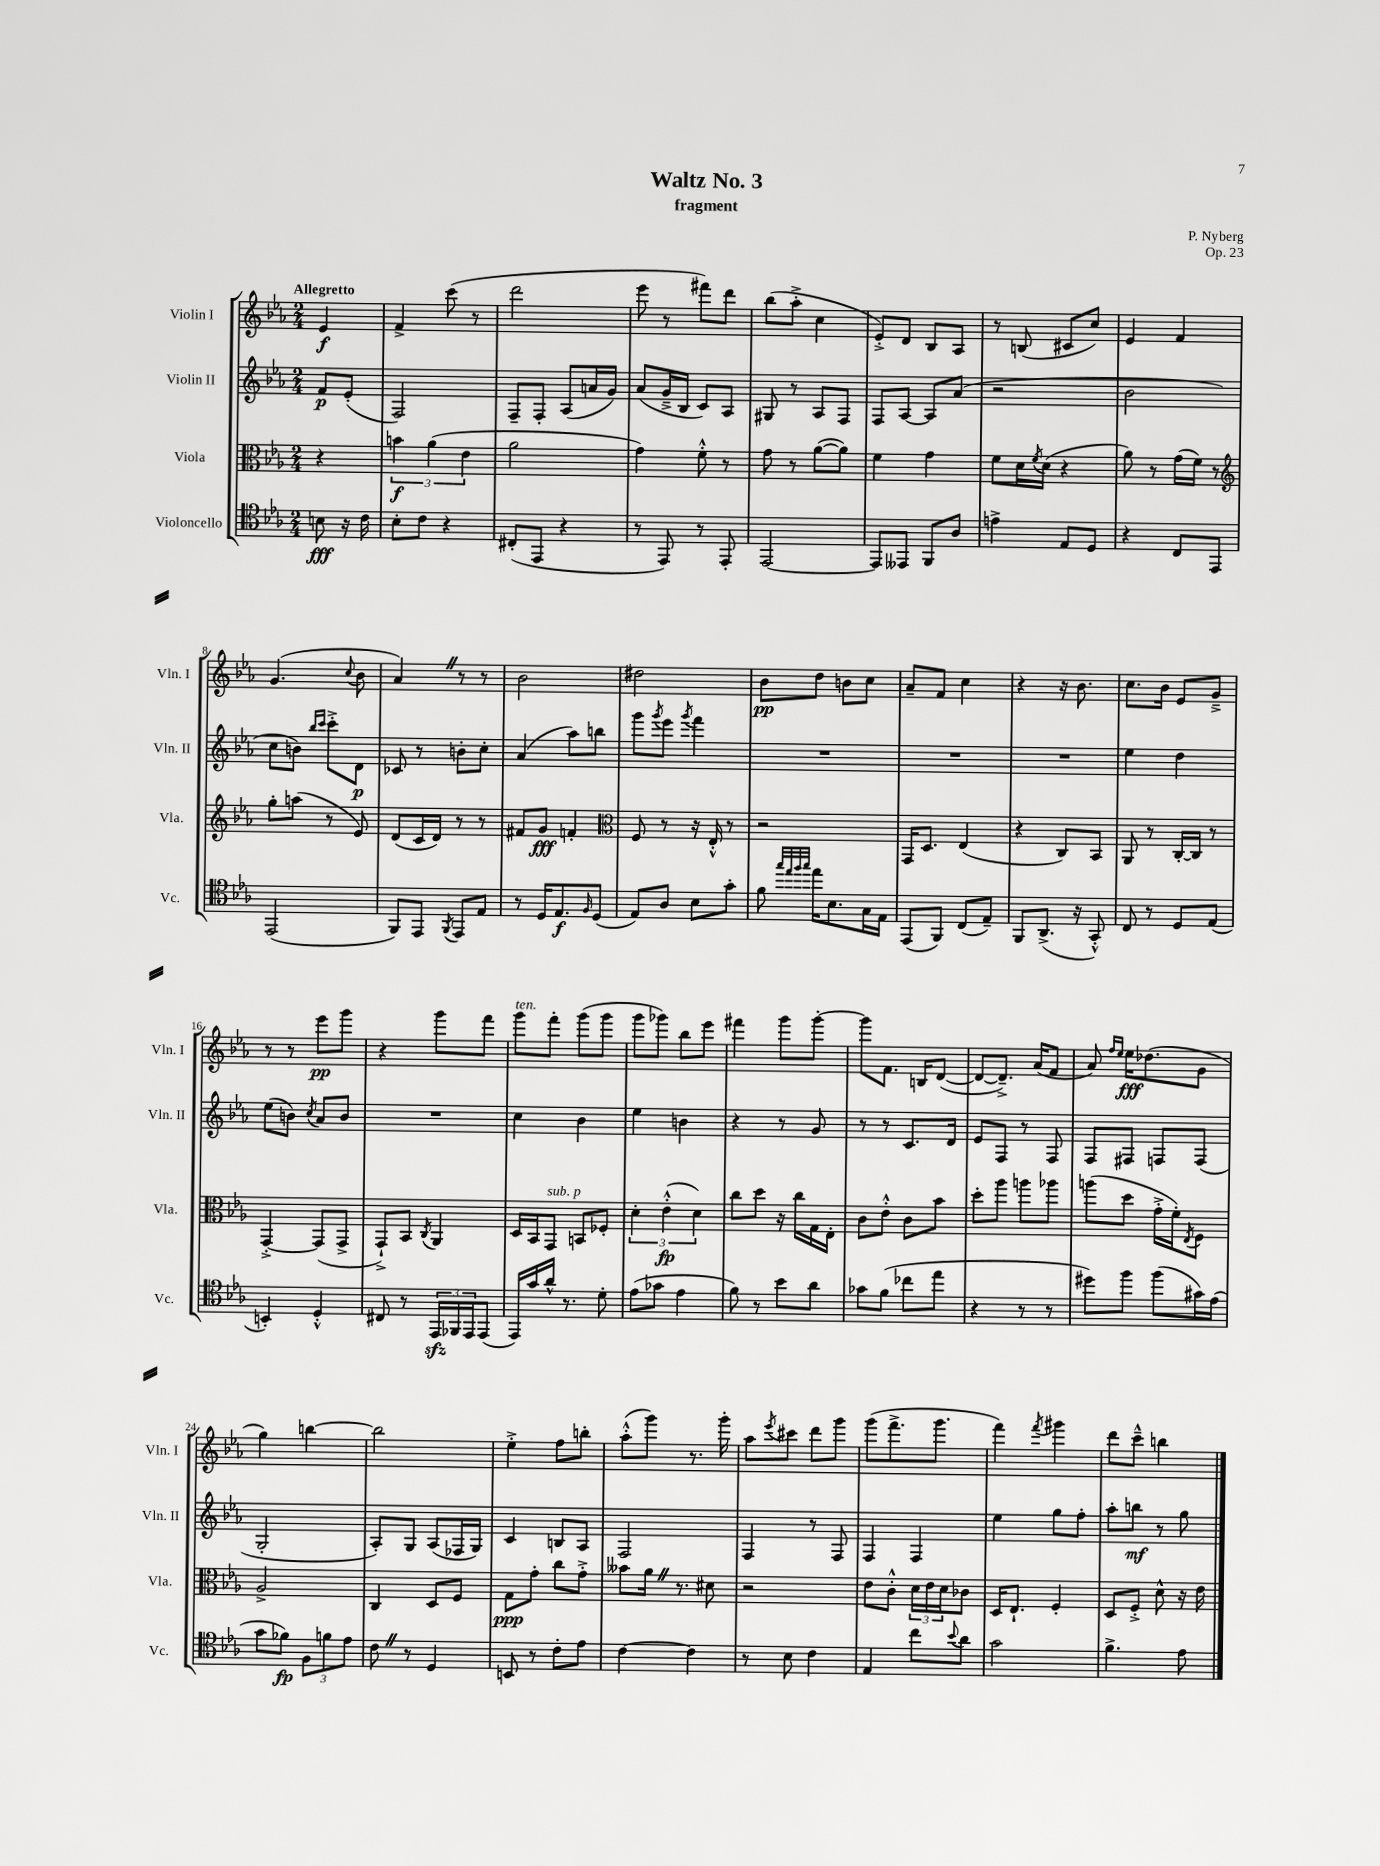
\header { title = "Waltz No. 3" composer = "P. Nyberg" subtitle = "fragment" opus = "Op. 23" }
<<
\new StaffGroup <<
\new Staff = "s0" \with { instrumentName = "Violin I" shortInstrumentName = "Vln. I" } {
    \clef treble \key ees \major \numericTimeSignature \time 2/4 \partial 4 \tempo "Allegretto"
    ees'4\f |
    f'4-> c'''8( r8 |
    d'''2 |
    ees'''8 r8 fis'''8) d'''8 |
    bes''8( aes''8-.-> c''4 |
    ees'8-.->) d'8 bes8 aes8 |
    r8 b8( cis'8 c''8) |
    ees'4 f'4 |
    g'4.( \appoggiatura { c''8 } bes'8 |
    aes'4) \once \override BreathingSign.text = \markup { \musicglyph "scripts.caesura.straight" } \breathe r8 r8 |
    bes'2 |
    dis''2 |
    bes'8\pp d''8 b'8 c''8 |
    aes'8-- f'8 c''4 |
    r4 r16 bes'8. |
    c''8. bes'16 ees'8 g'8---> |
    r8 r8 ees'''8\pp g'''8 |
    r4 g'''8 f'''8 |
    g'''8^\markup { \italic "ten." } f'''8-. g'''8( g'''8 |
    g'''8 ges'''8) bes''8 ees'''8 |
    fis'''4 g'''8 g'''8~-. |
    g'''8 f'8. b16 d'8~( |
    d'8~ d'8.--->) aes'16( f'8 |
    aes'8) \grace { f''16 ees''16 } ees''16\fff des''8.( g'8 |
    g''4) b''4~ |
    b''2 |
    ees''4-.-> f''8 b''8-. |
    aes''8-.-^( g'''8) r8. g'''16-. |
    aes''8 \acciaccatura { ees'''8 } cis'''8 d'''8 g'''8 |
    g'''8( f'''8.-> g'''8. |
    f'''4) \acciaccatura { f'''8 } gis'''4 |
    d'''8 c'''8---^ b''4 \bar "|." |
}
\new Staff = "s1" \with { instrumentName = "Violin II" shortInstrumentName = "Vln. II" } {
    \clef treble \key ees \major \numericTimeSignature \time 2/4 \partial 4
    f'8\p ees'8-.( |
    f2) |
    f8-- f8-. aes8( a'16 g'16) |
    aes'8( g'16---> bes16 c'8) aes8 |
    gis8 r8 aes8 f8 |
    f8 aes8~ aes8 aes'8( |
    r2 |
    bes'2 |
    c''8 b'8) \grace { bes''16 c'''16 } c'''8-.-> d'8\p |
    ces'8 r8 b'8-. c''8-. |
    aes'4( aes''8) b''8 |
    g'''8 \acciaccatura { g'''8 } ees'''8 \acciaccatura { g'''8 } f'''4 |
    R2 |
    R2 |
    R2 |
    ees''4 d''4 |
    ees''8( b'8) \acciaccatura { c''8 } aes'8 b'8 |
    R2 |
    c''4 bes'4 |
    ees''4 b'4 |
    r4 r8 g'8 |
    r8 r8 c'8. d'16 |
    ees'8 f8 r8 f8 |
    f8 fis8 f8 f8( |
    g2-. |
    aes8-.) g8 aes8( fes16 g16) |
    c'4 b8 aes8 |
    f2 |
    f4 r8 f8 |
    f4 f4 |
    ees''4 g''8 f''8-. |
    aes''8-. b''8\mf r8 g''8 \bar "|." |
}
\new Staff = "s2" \with { instrumentName = "Viola" shortInstrumentName = "Vla." } {
    \clef alto \key ees \major \numericTimeSignature \time 2/4 \partial 4
    r4 |
    \tuplet 3/2 { b'4\f aes'4( ees'4 } |
    aes'2 |
    g'4) f'8-.-^ r8 |
    g'8 r8 aes'8~( aes'8) |
    f'4 g'4 |
    f'8 d'16 \acciaccatura { f'8 } d'16( r4 |
    aes'8) r8 g'16( f'16) r8 |
    \clef treble g''8-. a''8( r8 ees'8) |
    d'8( c'16 d'16) r8 r8 |
    fis'8 g'8\fff f'4-. |
    \clef alto f8 r8 r16 ees16-.-^ r8 |
    r2 |
    g,16 d8. ees4( |
    r4 c8) bes,8 |
    aes,8 r8 c16~-. c16 r8 |
    g,4~-.-> g,8( g,8-> |
    g,8-!->) bes,8 \acciaccatura { c8 } aes,4 |
    d16 bes,16 g,8^\markup { \italic "sub. p" } b,8 fes8-. |
    \tuplet 3/2 { d'4-. ees'4-.-^\fp( d'4) } |
    c''8 d''8 r16 c''16 g16 ees16-. |
    c'8 ees'8-.-^ c'8 bes'8 |
    d''8-. aes''8 a''8 aes''8 |
    a''8( d''8 g'16-.-> f'16-.) \acciaccatura { ees8 } f8 |
    aes2-> |
    c4 d8 f8 |
    g8\ppp g'8-. c''8 g'8-.-> |
    beses'8 aes'16 \once \override BreathingSign.text = \markup { \musicglyph "scripts.caesura.straight" } \breathe r8. dis'8 |
    r2 |
    ees'8 c'8-.-^ \tuplet 3/2 { d'16 ees'16 d'16 } ces'8 |
    d16 ees8.-! f4-. |
    d8 f8-.-> d'8-^ r16 ees'16 \bar "|." |
}
\new Staff = "s3" \with { instrumentName = "Violoncello" shortInstrumentName = "Vc." } {
    \clef tenor \key ees \major \numericTimeSignature \time 2/4 \partial 4
    b8\fff r16 c'16 |
    bes8-. c'8 r4 |
    cis8-.( ees,8 r4 |
    r8 ees,8) r8 ees,8-. |
    ees,2~ |
    ees,8 eeses,8 f,8 aes8 |
    e'4-> ees8 d8 |
    r4 c8 ees,8 |
    ees,2( |
    f,8) ees,8 \acciaccatura { f,8 } ees,8 ees8 |
    r8 d16 ees8.\f \grace { f16 } d8( |
    ees8) aes8 bes8 g'8-. |
    f'8 \grace { g''32 ees''32 f''32 g''32 } ees''16 bes8. g16 ees16 |
    ees,8( f,8) c8( ees8--) |
    f,8 aes,8.->( r16 g,8-.-^) |
    c8 r8 d8 ees8( |
    b,4-.) d4-.-^ |
    cis8 r8 \tuplet 3/2 { ees,16\sfz fes,16 ees,16 } ees,8( |
    ees,16) g'16 aes'16-^ r8. d'8-. |
    ees'8( ges'8 ees'4 |
    f'8) r8 bes'8 aes'8 |
    ges'8 f'8( ces''8 ees''8 |
    r4 r8 r8 |
    dis''8) f''8 f''8( gis'16) ees'16( |
    g'8 fes'8\fp) \tuplet 3/2 { f8 f'8 ees'8 } |
    c'8 \once \override BreathingSign.text = \markup { \musicglyph "scripts.caesura.straight" } \breathe r8 d4 |
    b,8 r8 c'8-. ees'8 |
    c'4~ c'4 |
    r8 bes8 c'4 |
    ees4 c''8 \appoggiatura { bes'8 } aes'8 |
    g'2 |
    f'4.-> ees'8 \bar "|." |
}
>>
>>
